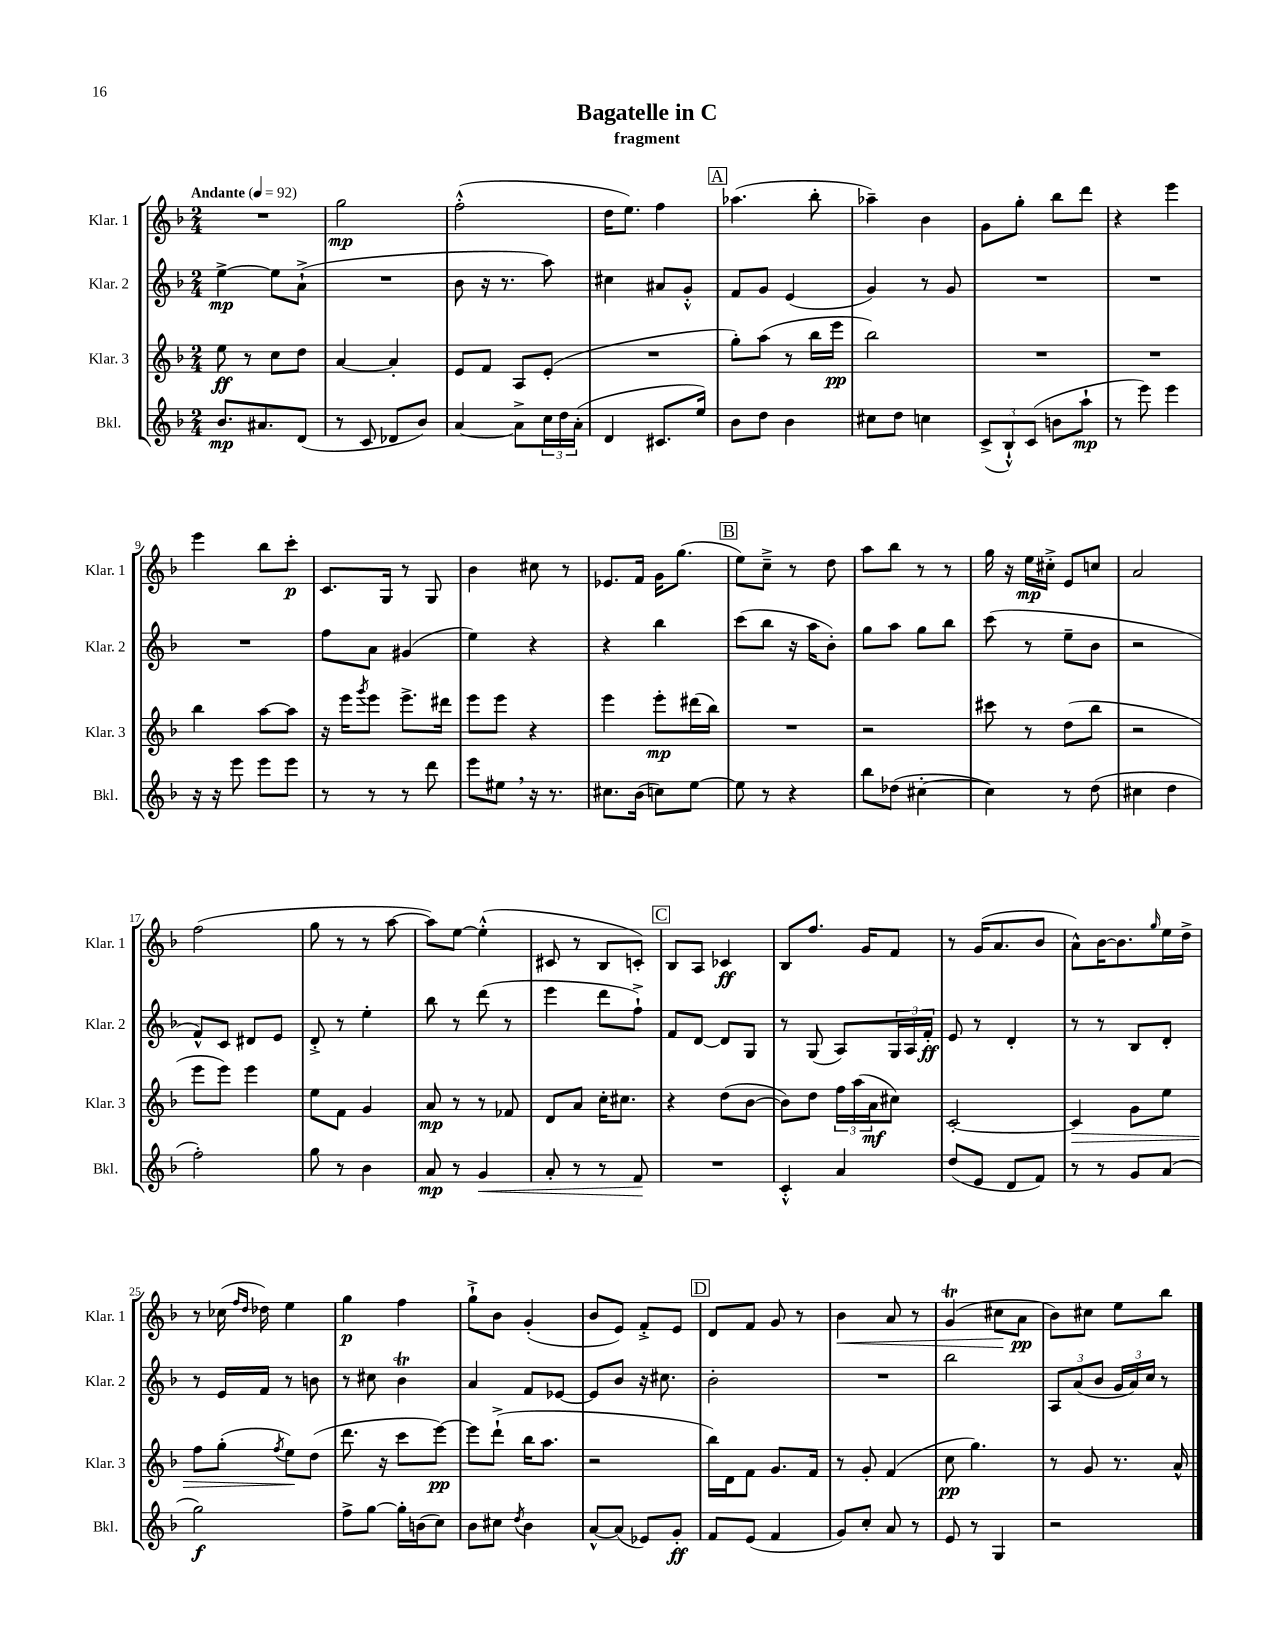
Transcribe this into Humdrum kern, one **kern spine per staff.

**kern	**dynam	**kern	**dynam	**kern	**dynam	**kern	**dynam
*part4	*part4	*part3	*part3	*part2	*part2	*part1	*part1
*staff4	*staff4	*staff3	*staff3	*staff2	*staff2	*staff1	*staff1
*I"Bkl.	*	*I"Klar. 3	*	*I"Klar. 2	*	*I"Klar. 1	*
*I'Bkl.	*	*I'Klar. 3	*	*I'Klar. 2	*	*I'Klar. 1	*
*clefG2	*	*clefG2	*	*clefG2	*	*clefG2	*
*k[b-]	*	*k[b-]	*	*k[b-]	*	*k[b-]	*
*M2/4	*	*M2/4	*	*M2/4	*	*M2/4	*
*MM92	*	*MM92	*	*MM92	*	*MM92	*
=1	=1	=1	=1	=1	=1	=1	=1
!	!	!	!	!	!	!LO:TX:a:B:t=Andante	!
8.b-/L	mp	8ee\	ff	[4ee^\	mp	2r	.
.	.	8r	.	.	.	.	.
8.a#X/	.	.	.	.	.	.	.
.	.	8cc\L	.	8ee\L]	.	.	.
(8d/J	.	8dd\J	.	(8a`^\J	.	.	.
=2	=2	=2	=2	=2	=2	=2	=2
8r	.	[4a/	.	2r	.	2gg\	mp
8c/	.	.	.	.	.	.	.
8d-X/L	.	4a'/]	.	.	.	.	.
8b-/J)	.	.	.	.	.	.	.
=3	=3	=3	=3	=3	=3	=3	=3
[4a/	.	8e/L	.	8b-\	.	(2ff'^^\	.
.	.	8f/J	.	16r	.	.	.
.	.	.	.	8.r	.	.	.
8a^\L]	.	8A/L	.	.	.	.	.
24cc\L	.	(8e'/J	.	8aa\)	.	.	.
24dd\	.	.	.	.	.	.	.
(24a'\JJ	.	.	.	.	.	.	.
=4	=4	=4	=4	=4	=4	=4	=4
4d/	.	2r	.	4cc#X\	.	16dd\KL	.
.	.	.	.	.	.	8.ee\J)	.
8.c#X/L	.	.	.	8a#X/L	.	4ff\	.
.	.	.	.	8g'^^/J	.	.	.
16ee/Jk)	.	.	.	.	.	.	.
!!LO:REH:place=s1:t=A
=5	=5	=5	=5	=5	=5	=5	=5
8b-\L	.	8gg'\L)	.	8f/L	.	(4.aa-X\	.
8dd\J	.	(8aa\J	.	8g/J	.	.	.
4b-\	.	8r	.	(4e/	.	.	.
.	.	16bb-\LL	.	.	.	8bb-'\	.
.	.	16eee\JJ	pp	.	.	.	.
=6	=6	=6	=6	=6	=6	=6	=6
8cc#X\L	.	2bb-\)	.	4g/)	.	4aa-X~\)	.
8dd\J	.	.	.	.	.	.	.
4ccn\	.	.	.	8r	.	4b-\	.
.	.	.	.	8g/	.	.	.
=7	=7	=7	=7	=7	=7	=7	=7
(12c^/L	.	2r	.	2r	.	8g\L	.
12B-`^^/)	.	.	.	.	.	.	.
.	.	.	.	.	.	8gg'\J	.
(12c/J	.	.	.	.	.	.	.
8bn\L	.	.	.	.	.	8bb-\L	.
8aa`\J	mp	.	.	.	.	8ddd\J	.
=8	=8	=8	=8	=8	=8	=8	=8
8r	.	2r	.	2r	.	4r	.
8eee\)	.	.	.	.	.	.	.
4eee\	.	.	.	.	.	4eee\	.
!!LO:LB:g=z
=9	=9	=9	=9	=9	=9	=9	=9
16r	.	4bb-\	.	2r	.	4eee\	.
16r	.	.	.	.	.	.	.
8eee\	.	.	.	.	.	.	.
8eee\L	.	[8aa\L	.	.	.	8bb-\L	.
8eee\J	.	8aa\J]	.	.	.	8ccc'\J	p
=10	=10	=10	=10	=10	=10	=10	=10
8r	.	16r	.	8ff\L	.	8.c/L	.
.	.	16eee\KL	.	.	.	.	.
.	.	8qggg/	.	.	.	.	.
8r	.	8eee\J	.	8a\J	.	.	.
.	.	.	.	.	.	16G/Jk	.
8r	.	8.eee^\L	.	(4g#X/	.	8r	.
8ddd\	.	.	.	.	.	8G/	.
.	.	16ddd#X\Jk	.	.	.	.	.
=11	=11	=11	=11	=11	=11	=11	=11
8eee\L	.	8eee\L	.	4ee\)	.	4b-\	.
8ee#X,\J	.	8eee\J	.	.	.	.	.
16r	.	4r	.	4r	.	8cc#X\	.
8.r	.	.	.	.	.	.	.
.	.	.	.	.	.	8r	.
=12	=12	=12	=12	=12	=12	=12	=12
8.cc#X\L	.	4eee\	.	4r	.	8.e-X/L	.
(16b-\Jk	.	.	.	.	.	16f/Jk	.
8ccn\L)	.	8eee'\L	mp	4bb-\	.	16g\KL	.
.	.	.	.	.	.	(8.gg\J	.
[8ee\J	.	(16ddd#X\L	.	.	.	.	.
.	.	16bb-\JJ)	.	.	.	.	.
!!LO:REH:place=s1:t=B
=13	=13	=13	=13	=13	=13	=13	=13
8ee\]	.	2r	.	(8ccc\L	.	8ee\L)	.
8r	.	.	.	8bb-\J	.	8cc~^\J	.
4r	.	.	.	16r	.	8r	.
.	.	.	.	16aa\KL	.	.	.
.	.	.	.	8b-'\J)	.	8dd\	.
=14	=14	=14	=14	=14	=14	=14	=14
8bb-\L	.	2r	.	8gg\L	.	8aa\L	.
(8dd-X\J	.	.	.	8aa\J	.	8bb-\J	.
[4cc#X'\	.	.	.	8gg\L	.	8r	.
.	.	.	.	8bb-\J	.	8r	.
=15	=15	=15	=15	=15	=15	=15	=15
4cc#\])	.	8ccc#X\	.	(8ccc\	.	16gg\	.
.	.	.	.	.	.	16r	.
.	.	8r	.	8r	.	16ee\LL	mp
.	.	.	.	.	.	16cc#X'^\JJ	.
8r	.	(8dd\L	.	8ee~\L	.	8e/L	.
(8dd\	.	8bb-\J	.	8b-\J	.	8ccn/J	.
=16	=16	=16	=16	=16	=16	=16	=16
4cc#X\	.	2r	.	2r	.	2a/	.
4dd\	.	.	.	.	.	.	.
!!LO:LB:g=z
=17	=17	=17	=17	=17	=17	=17	=17
2ff'\)	.	8eee\L	.	8f^^/L)	.	(2ff\	.
.	.	8eee\J)	.	8c/J	.	.	.
.	.	4eee\	.	8d#X/L	.	.	.
.	.	.	.	8e/J	.	.	.
=18	=18	=18	=18	=18	=18	=18	=18
8gg\	.	8ee\L	.	8d'^/	.	8gg\	.
8r	.	8f\J	.	8r	.	8r	.
4b-\	.	4g/	.	4ee'\	.	8r	.
.	.	.	.	.	.	[8aa\	.
=19	=19	=19	=19	=19	=19	=19	=19
8a/	mp	8a/	mp	8bb-\	.	8aa\L])	.
8r	.	8r	.	8r	.	[8ee\J	.
!	!LO:HP:b	!	!	!	!	!	!
4g/	<	8r	.	(8ddd\	.	(4ee'^^\]	.
.	.	8f-X/	.	8r	.	.	.
=20	=20	=20	=20	=20	=20	=20	=20
8a'/	.	8d/L	.	4eee\	.	8c#X/	.
8r	.	8a/J	.	.	.	8r	.
8r	.	16cc'\KL	.	8ddd\L	.	8B-/L	.
.	.	8.cc#X\J	.	.	.	.	.
8f/	.	.	.	8ff`^\J)	.	8cn'/J)	.
.	[	.	.	.	.	.	.
!!LO:REH:place=s1:t=C
=21	=21	=21	=21	=21	=21	=21	=21
2r	.	4r	.	8f/L	.	8B-/L	.
.	.	.	.	[8d/J	.	8A/J	.
.	.	(8dd\L	.	8d/L]	.	4c-X/	ff
.	.	[8b-\J	.	8G/J	.	.	.
=22	=22	=22	=22	=22	=22	=22	=22
4c'^^/	.	8b-\L])	.	8r	.	8B-/L	.
.	.	8dd\J	.	(8G/	.	8.ff/J	.
4a/	.	24ff\LL	.	8A/L)	.	.	.
.	.	(24aa\	.	.	.	.	.
.	.	.	.	.	.	16g/KL	.
.	.	24a\J	mf	.	.	.	.
.	.	8cc#X\J)	.	24G/L	.	8f/J	.
.	.	.	.	24A/	.	.	.
.	.	.	.	24f'/JJ	ff	.	.
=23	=23	=23	=23	=23	=23	=23	=23
(8dd/L	.	[2c'/	.	8e/	.	8r	.
8e/J	.	.	.	8r	.	(16g/KL	.
.	.	.	.	.	.	8.a/	.
8d/L	.	.	.	4d'/	.	.	.
8f/J)	.	.	.	.	.	8b-/J	.
=24	=24	=24	=24	=24	=24	=24	=24
!	!	!	!LO:HP:b	!	!	!	!
8r	.	4c/]	>	8r	.	8a^^\L)	.
8r	.	.	.	8r	.	[16b-\K	.
.	.	.	.	.	.	8.b-\]	.
8g/L	.	8g\L	.	8B-/L	.	.	.
.	.	.	.	.	.	16qqgg/	.
(8a/J	.	8ee\J	.	8d'/J	.	16ee\L	.
.	.	.	.	.	.	16dd^\JJ	.
!!LO:LB:g=z
=25	=25	=25	=25	=25	=25	=25	=25
2gg\)	f	8ff\L	.	8r	.	8r	.
.	.	(8gg'\J	.	16e/LL	.	(16cc-X\	.
.	.	.	.	.	.	16qqff/LL	.
.	.	.	.	.	.	16qqdd/JJ	.
.	.	.	.	16f/JJ	.	16dd-X\)	.
.	.	8qff/	.	.	.	.	.
.	.	8ee\L)	.	8r	.	4ee\	.
.	.	(8dd\J	]	8bn\	.	.	.
=26	=26	=26	=26	=26	=26	=26	=26
8ff^\L	.	8.ddd\	.	8r	.	4gg\	p
[8gg\J	.	.	.	8cc#X\	.	.	.
.	.	16r	.	.	.	.	.
16gg'\LL]	.	8ccc\L	.	4b-T\	.	4ff\	.
(16bn\J	.	.	.	.	.	.	.
8cc\J)	.	[8eee\J)	pp	.	.	.	.
=27	=27	=27	=27	=27	=27	=27	=27
8b-\L	.	8eee\L]	.	4a/	.	8gg`^\L	.
8cc#X\J	.	(8ddd`^\J	.	.	.	8b-\J	.
8qdd/	.	.	.	.	.	.	.
4b-\	.	16bb-\KL	.	8f/L	.	(4g'/	.
.	.	8.aa\J	.	.	.	.	.
.	.	.	.	[8e-X/J	.	.	.
=28	=28	=28	=28	=28	=28	=28	=28
[8a^^/L	.	2r	.	8e-/L]	.	8b-/L	.
(8a/J]	.	.	.	8b-/J	.	8e/J)	.
8e-X/L)	.	.	.	16r	.	8f'^/L	.
.	.	.	.	8.cc#X\	.	.	.
8g'/J	ff	.	.	.	.	8e/J	.
!!LO:REH:place=s1:t=D
=29	=29	=29	=29	=29	=29	=29	=29
8f/L	.	16bb-\LL)	.	2b-'\	.	8d/L	.
.	.	16d\J	.	.	.	.	.
(8e/J	.	8f\J	.	.	.	8f/J	.
4f/	.	8.g/L	.	.	.	8g/	.
.	.	.	.	.	.	8r	.
.	.	16f/Jk	.	.	.	.	.
=30	=30	=30	=30	=30	=30	=30	=30
!	!	!	!	!	!	!	!LO:HP:b
8g/L)	.	8r	.	2r	.	4b-\	<
8cc'/J	.	8g'/	.	.	.	.	.
8a/	.	(4f/	.	.	.	8a/	.
8r	.	.	.	.	.	8r	.
=31	=31	=31	=31	=31	=31	=31	=31
8e/	.	8cc\	pp	2bb-\	.	(4gT/	.
8r	.	4.gg\)	.	.	.	.	.
4G/	.	.	.	.	.	8cc#X\L	.
.	.	.	.	.	.	8a\J	[ pp
=32	=32	=32	=32	=32	=32	=32	=32
2r	.	8r	.	12A/L	.	8b-\L)	.
.	.	.	.	(12a/	.	.	.
.	.	8g/	.	.	.	8cc#X\J	.
.	.	.	.	12b-/J	.	.	.
.	.	8.r	.	24g/LL	.	8ee\L	.
.	.	.	.	24a/)	.	.	.
.	.	.	.	24cc/JJ	.	.	.
.	.	.	.	8r	.	8bb-\J	.
.	.	16a^^/	.	.	.	.	.
==	==	==	==	==	==	==	==
*-	*-	*-	*-	*-	*-	*-	*-
